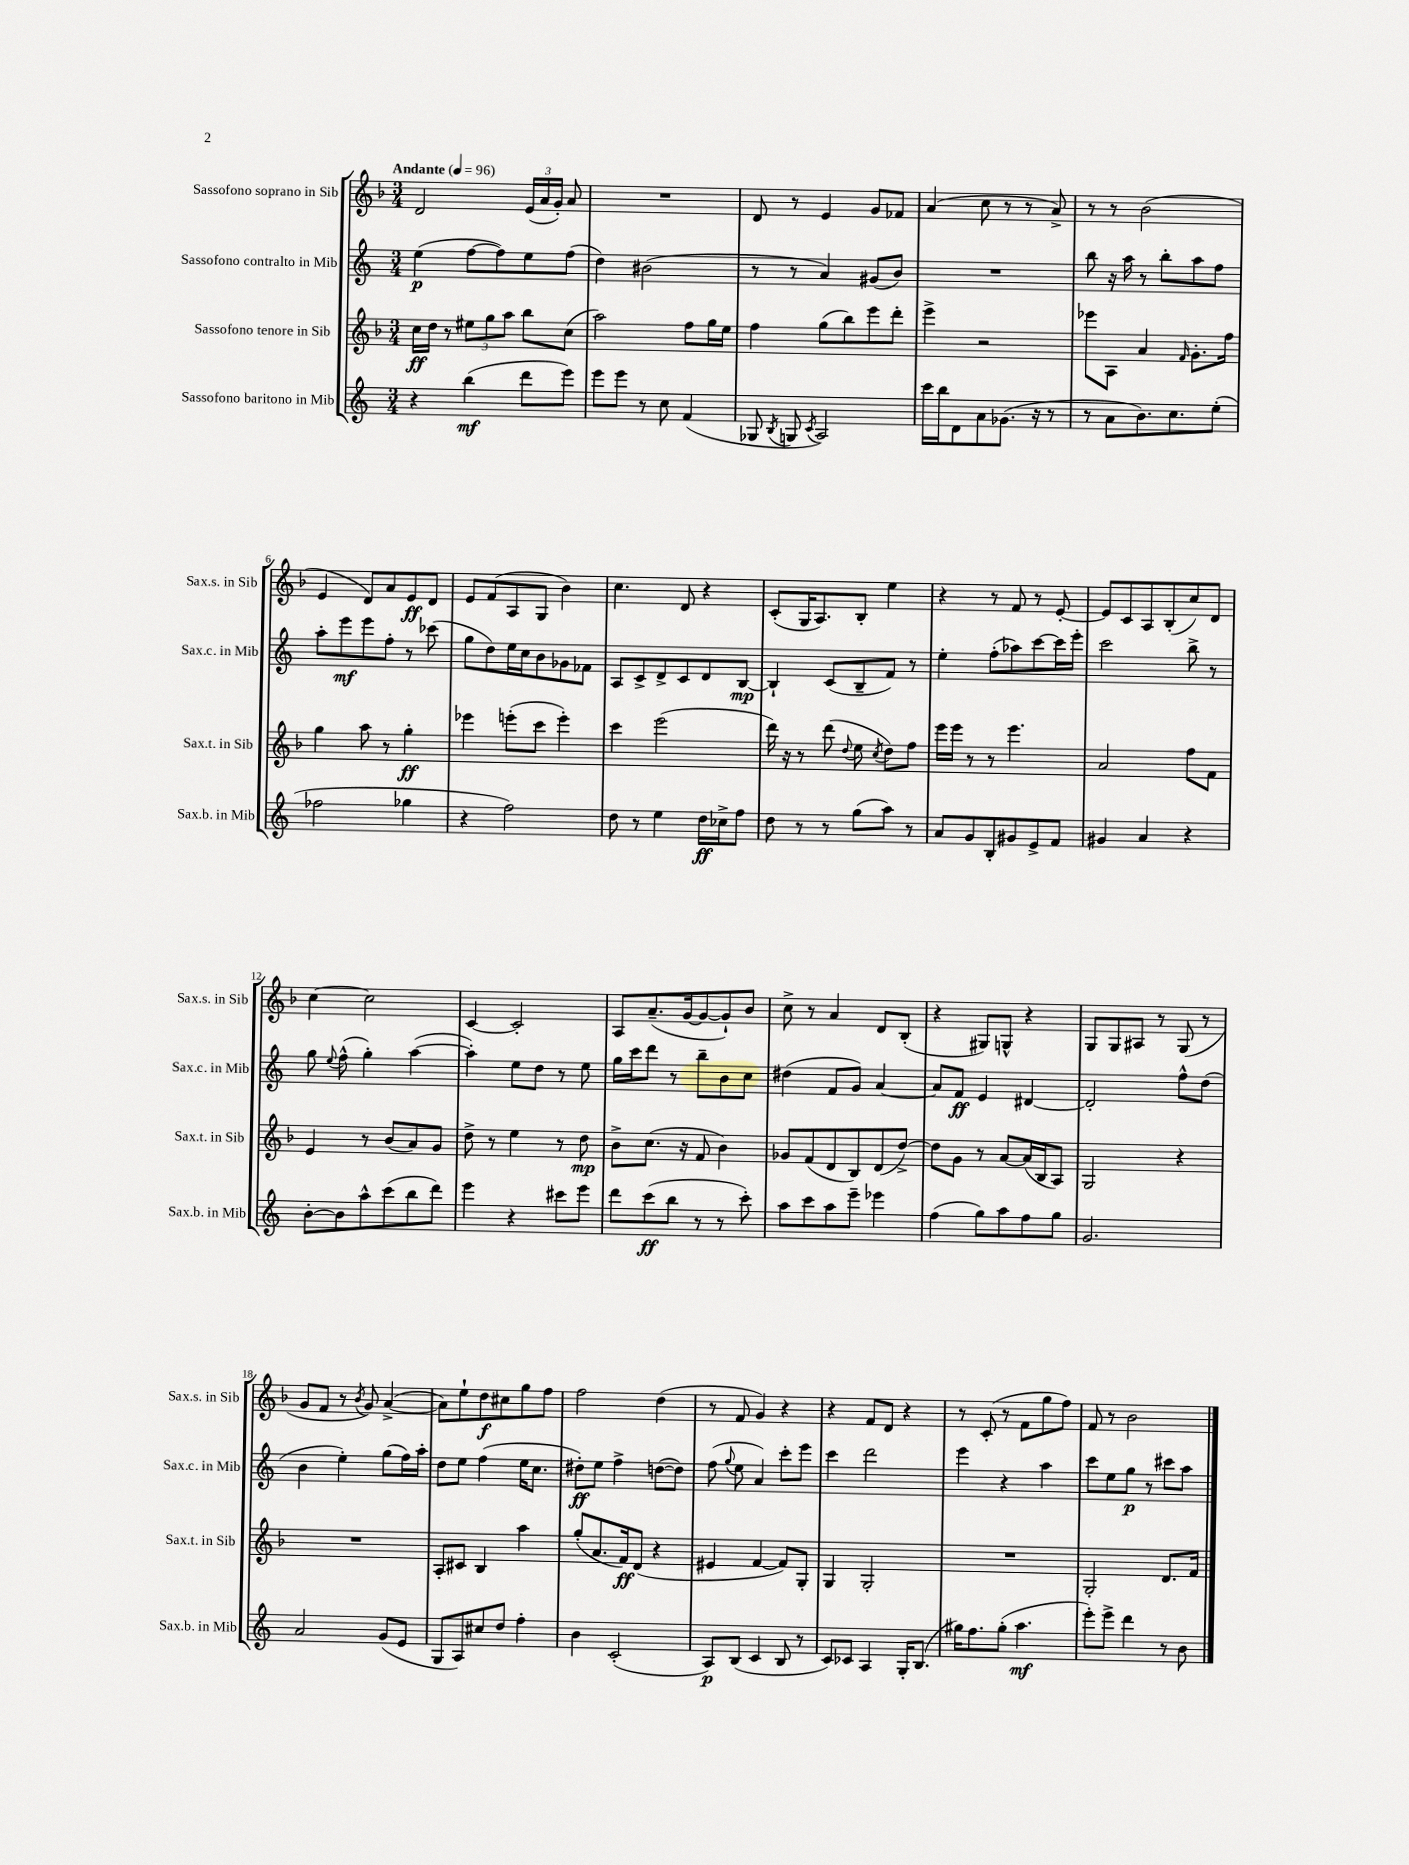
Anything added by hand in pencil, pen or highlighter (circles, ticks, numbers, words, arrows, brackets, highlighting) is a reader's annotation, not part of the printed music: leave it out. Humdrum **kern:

**kern	**kern	**kern	**kern
*staff4	*staff3	*staff2	*staff1
*clefG2	*clefG2	*clefG2	*clefG2
*k[]	*k[b-]	*k[]	*k[b-]
*M3/4	*M3/4	*M3/4	*M3/4
*MM96	*MM96	*MM96	*MM96
4r	16cc\LL	(4ee\	2d/
.	16dd\JJ	.	.
.	8r	.	.
(4bb\	12ee#\L	[8ff\L	.
.	12gg\	.	.
.	.	8ff\])	.
.	12aa\J	.	.
8ddd\L	8bb-\L	8ee\	(24e/LL
.	.	.	24a/
.	.	.	24g'/JJ)
8eee\J)	(8cc\J	(8ff\J	8a/
=	=	=	=
8eee\L	2aa\)	4dd\)	2.r
8eee\J	.	.	.
8r	.	(2b#\	.
8cc\	.	.	.
(4f/	8ff\L	.	.
.	16gg\L	.	.
.	16ee\JJ	.	.
=	=	=	=
8G-/	4ff\	8r	8d/
8qB/	.	.	.
8G/	.	8r	8r
8qc/	.	.	.
2A/)	(8gg\L	4a/)	4e/
.	8bb-\)	.	.
.	8eee\	(8g#/L	8g/L
.	8ddd'\J	8b/J)	8f-/J
=	=	=	=
16ccc\LL	4eee^\	2.r	(4a/
16bb\J	.	.	.
8d\	.	.	.
8a\	2r	.	8cc\
(8.g-\J	.	.	8r
.	.	.	8r
16r	.	.	.
8r	.	.	8a^/)
=	=	=	=
8r	8eee-\L	8bb\	8r
8a\L	8A\J	16r	8r
.	.	16aa\	.
8.b\)	4a/	8r	(2b-\
.	.	8bb'\L	.
8.cc\	.	.	.
.	16qqf/	.	.
.	8.g'\L	8aa\	.
(8ee'\J	.	8ff\J	.
.	16ff\Jk	.	.
=	=	=	=
2ff-\	4gg\	8aa'\L	4e/
.	.	8eee\	.
.	8aa\	8eee\	8d/L)
.	8r	8ff'\J	8a/
4gg-\	4gg'\	8r	8e/
.	.	(8ccc-\	8d/J
=	=	=	=
4r	4eee-\	8gg\L	8e/L
.	.	8dd\)	(8f/
2ff\)	(8eee'\L	16ee\L	8A/
.	.	16cc\J	.
.	8ccc\J	8b\	8G/J
.	4eee'\)	8g-\	4b-\)
.	.	8f-\J	.
=	=	=	=
8dd\	4ccc\	8A/L	4.cc\
8r	.	8c^/	.
4ee\	(2eee\	8d^/	.
.	.	8c/	8d/
16dd\LL	.	8d/	4r
16cc-^\J	.	.	.
8ff\J	.	[8B/J	.
=	=	=	=
8dd\	16ddd\)	4B`/]	(8c'/L
.	16r	.	.
8r	8r	.	16G/K
.	.	.	8.A/)
8r	(8ddd\	(8c/L	.
.	8qqdd/	.	.
(8gg\L	8ee\	8B~/	8B-'/J
.	8qcc/	.	.
8aa\J)	8dd\L)	8f/J)	4ee\
8r	8ff\J	8r	.
=	=	=	=
8a/L	16eee\LL	4ee'\	4r
.	16eee\JJ	.	.
8g/	8r	.	.
8B'/	8r	(8ff'\L	8r
8g#/	4.eee\	8aa-\)	8f/
8e^/	.	[8ccc\	8r
8f/J	.	16ccc\]L	[8e'/
.	.	16eee'\JJ	.
=	=	=	=
4g#/	2a/	2ccc\	8e/]L
.	.	.	8c/
4a/	.	.	8A/
.	.	.	(8B-'/
4r	8ff\L	8bb^\	8cc/)
.	8f\J	8r	8d/J
=	=	=	=
[8b'\L	4e/	8gg\	[4cc\
.	.	8qqee/	.
8b\]	.	(8ff^^\	.
8aa^^\	8r	4gg'\)	2cc\]
(8ccc\	(8b-/L	.	.
8bb\	8a/)	([4aa\	.
8ddd\J)	8g/J	.	.
=	=	=	=
4eee\	8dd^\	4aa'\])	[4c/
.	8r	.	.
4r	4ee\	8ee\L	2c'/]
.	.	8dd\J	.
8ccc#\L	8r	8r	.
8eee\J	8dd\	8ee\	.
=	=	=	=
8ddd\L	8b-^\L	16gg\LL	8A/L
.	.	16ccc\J	.
(8ccc\	(8.cc\J	8ddd\J	(8.a~/
8bb\J	.	8r	.
.	16r	.	[16g/k
8r	8f/	8bb~\L	8g/_
8r	4b-\)	8b\	8g`/])
8ccc'\)	.	8cc\J	8b-/J
=	=	=	=
8aa\L	8g-/L	(4dd#\	8cc^\
8ccc\	(8f/	.	8r
8aa\	8d/	8f/L	4a/
8eee~\J	8B-/)	8g/J)	.
4eee-\	(8d/	[4a/	8d/L
.	[8dd^/J)	.	(8B-'/J
=	=	=	=
(4ff\	8dd\]L	8a/]L	4r
.	8g\J	8f/J	.
8gg\L)	8r	4e/	8G#/L)
8aa\	[8a/L	.	8G^^/J
8ff\	(16a/]L	[4d#/	4r
.	16B-/J	.	.
8gg\J	8A/J)	.	.
=	=	=	=
2.g/	2G/	2d#'/]	8G/L
.	.	.	8G/
.	.	.	8A#/J
.	.	.	8r
.	4r	8ff^^\L	(8G/
.	.	(8dd\J	8r
=	=	=	=
2a/	2.r	4b\	8g/L
.	.	.	8f/J
.	.	4ee'\)	8r
.	.	.	8qb-/
.	.	.	8g/)
(8g/L	.	(8gg\L	([4a^/
8e/J	.	16ff\L)	.
.	.	16aa'\JJ	.
=	=	=	=
8G/L	8A'/L	8dd\L	8a\]L)
8A/)	8c#/J	8ee\J	8ee`\
8cc#/	4B-/	(4ff\	8dd\
8dd/J	.	.	8cc#\
4ff'\	4aa\	16ee\LK	8gg\
.	.	8.cc\J	.
.	.	.	8ff\J
=	=	=	=
4b\	(8gg'/L	8dd#'\L)	2ff\
.	8.a/	8ee\J	.
(2c'/	.	4ff^\	.
.	16f/k)	.	.
.	(8d/J	.	.
.	4r	([8dd\L	(4dd\
.	.	8dd\]J)	.
=	=	=	=
8A/L)	4e#/	(8ff\	8r
.	.	8qqgg/	.
(8B/J	.	8ee\	8f/
4c/	[4f/	4a/)	4g/)
8B/	8f/]L)	8ccc'\L	4r
8r	8G'/J	8eee\J	.
=	=	=	=
8c/L)	4G/	4ccc\	4r
8c-/J	.	.	.
4A/	2G'/	2ddd\	8f/L
.	.	.	8d/J
16G'/LK	.	.	4r
(8.B/J	.	.	.
=	=	=	=
16gg#\LK)	2.r	4eee\	8r
8.ff\	.	.	.
.	.	.	(8c'/
(8gg#'\J	.	4r	8r
4.aa\	.	.	8f\L
.	.	4aa\	8gg\
.	.	.	8ff\J)
=	=	=	=
8eee'\L)	2G'/	8ccc\L	8f/
8eee^\J	.	8ee\	8r
4ddd\	.	8gg\J	2b-\
.	.	8r	.
8r	8.d/L	8ccc#\L	.
8b\	.	8aa\J	.
.	16f/Jk	.	.
==	==	==	==
*-	*-	*-	*-
